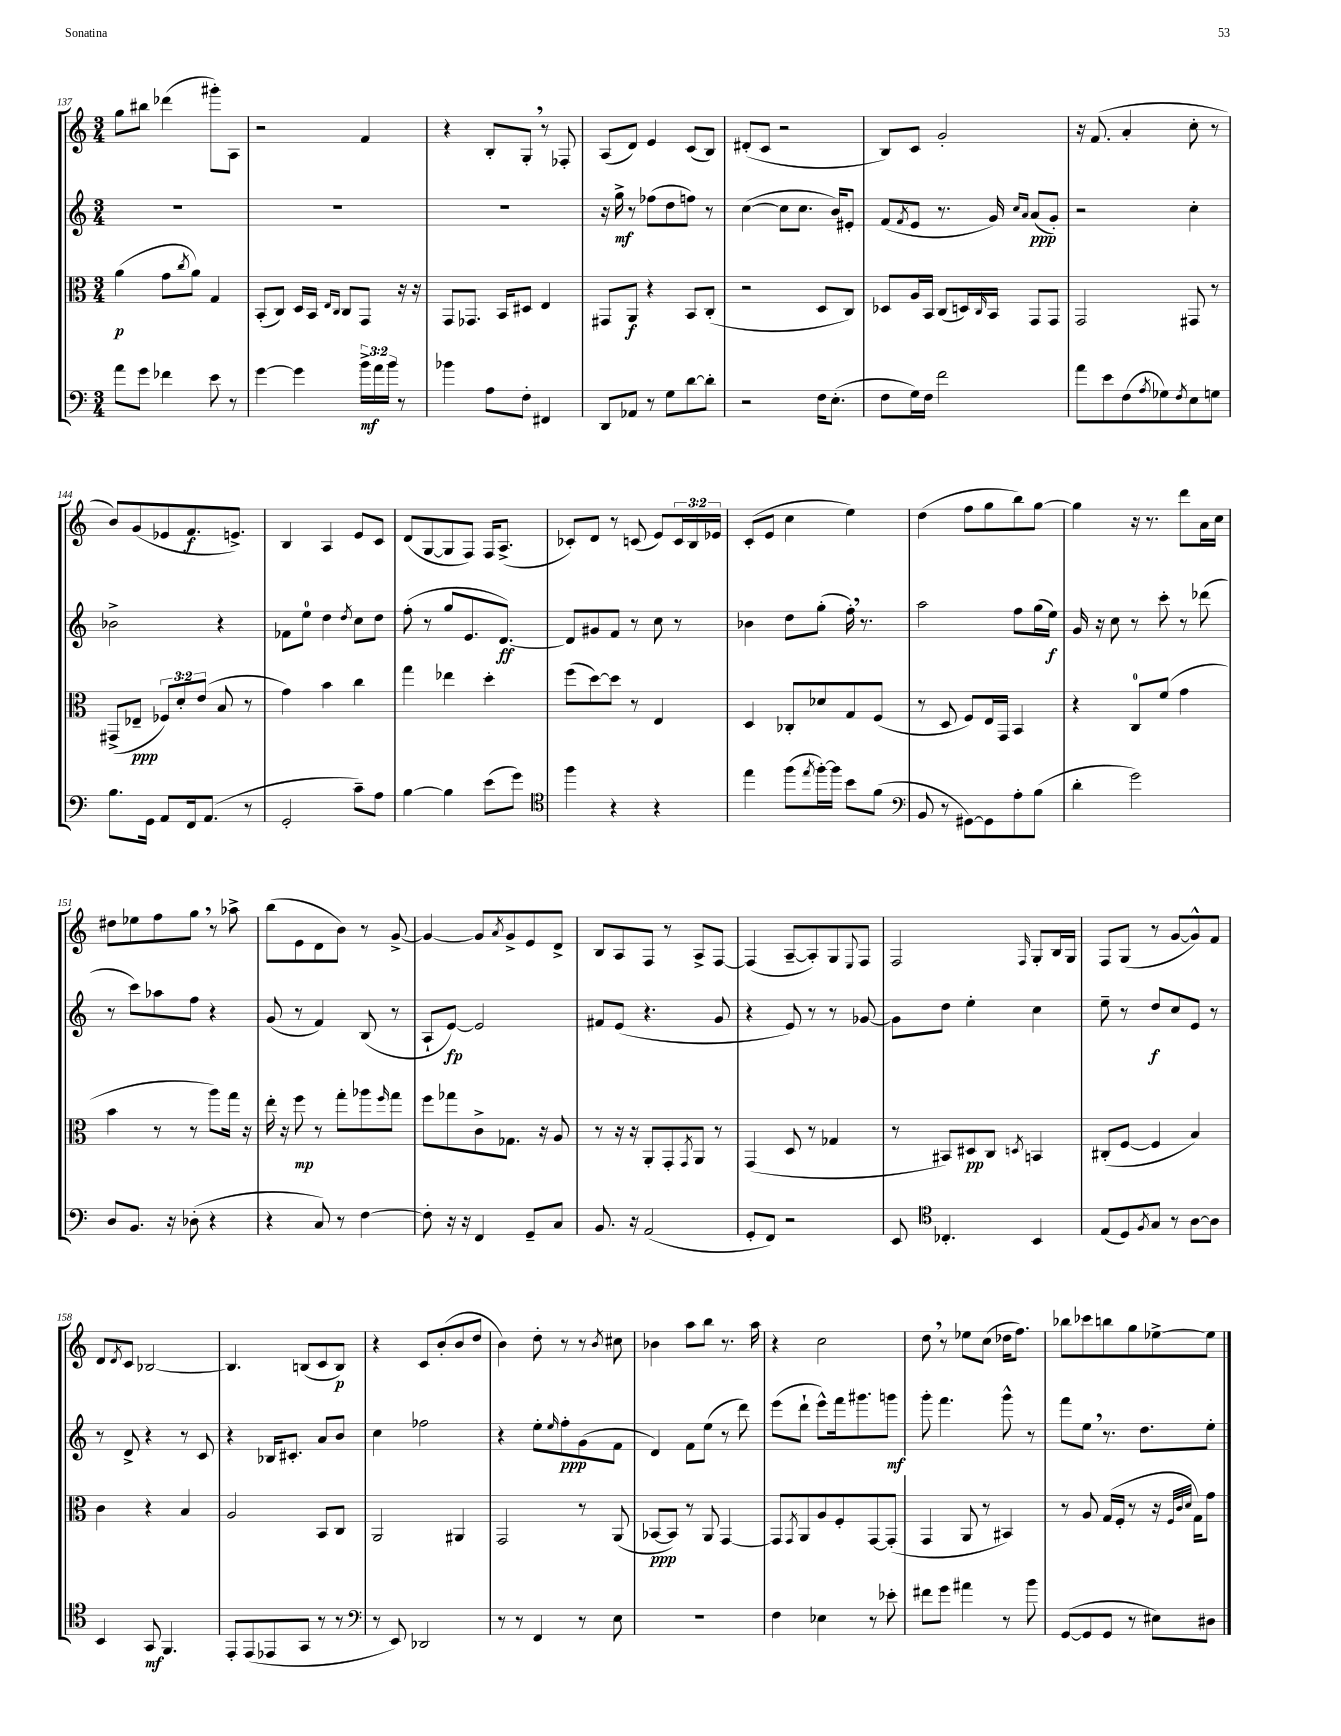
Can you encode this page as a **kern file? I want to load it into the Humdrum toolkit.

**kern	**dynam	**kern	**dynam	**kern	**dynam	**kern	**dynam
*part4	*part4	*part3	*part3	*part2	*part2	*part1	*part1
*staff4	*staff4	*staff3	*staff3	*staff2	*staff2	*staff1	*staff1
*clefF4	*	*clefC3	*	*clefG2	*	*clefG2	*
*k[]	*	*k[]	*	*k[]	*	*k[]	*
*M3/4	*	*M3/4	*	*M3/4	*	*M3/4	*
=137	=137	=137	=137	=137	=137	=137	=137
8a\L	.	(4a\	p	2.r	.	8gg\L	.
8g\J	.	.	.	.	.	8bb#X\J	.
4f-X\	.	8g\L	.	.	.	(4ddd-X\	.
.	.	8qcc/	.	.	.	.	.
.	.	8a\J)	.	.	.	.	.
8e\	.	4G/	.	.	.	8ggg#X'\L)	.
8r	.	.	.	.	.	8A\J	.
=138	=138	=138	=138	=138	=138	=138	=138
[4g\	.	(8BB'/L	.	2.r	.	2r	.
.	.	8C/J)	.	.	.	.	.
4g\]	.	16D/LL	.	.	.	.	.
.	.	16BB/JJ	.	.	.	.	.
.	.	16qqE/LL	.	.	.	.	.
.	.	16qqC/JJ	.	.	.	.	.
.	.	8C/L	.	.	.	.	.
24b^\LL	mf	8GG/J	.	.	.	4f/	.
24a\	.	.	.	.	.	.	.
24b\JJ	.	.	.	.	.	.	.
8r	.	16r	.	.	.	.	.
.	.	16r	.	.	.	.	.
=139	=139	=139	=139	=139	=139	=139	=139
4b-X\	.	8GG/L	.	2.r	.	4r	.
.	.	8.GG-X/J	.	.	.	.	.
8A\L	.	.	.	.	.	8B'/L	.
.	.	16BB/KL	.	.	.	.	.
8F'\J	.	8D#X/J	.	.	.	8G',/J	.
4FF#X/	.	4E/	.	.	.	8r	.
.	.	.	.	.	.	8F-X'/	.
=140	=140	=140	=140	=140	=140	=140	=140
8DD/L	.	8GG#X/L	.	16r	.	(8A/L	.
.	.	.	.	16gg^\	mf	.	.
8AA-X/J	.	8AA/J	f	8r	.	8d/J)	.
8r	.	4r	.	(8ff-X\L	.	4e/	.
8G\L	.	.	.	8dd\	.	.	.
[8d\	.	8BB/L	.	8ffn\J)	.	(8c/L	.
8d'\J]	.	(8C'/J	.	8r	.	8B/J)	.
=141	=141	=141	=141	=141	=141	=141	=141
2r	.	2r	.	([4cc\	.	(8d#X'/L	.
.	.	.	.	.	.	8c/J	.
.	.	.	.	8cc\L]	.	2r	.
.	.	.	.	8.cc\J	.	.	.
16F\KL	.	8D/L	.	.	.	.	.
(8.E'\J	.	.	.	16b/KL)	.	.	.
.	.	8C/J)	.	8e#X'/J	.	.	.
=142	=142	=142	=142	=142	=142	=142	=142
8F\L	.	8D-X/L	.	(8f/L	.	8B/L)	.
.	.	.	.	8qf/	.	.	.
16G\L)	.	16A/L	.	8e/J	.	8c/J	.
16F\JJ	.	16BB/JJ	.	.	.	.	.
2f\	.	(8C/L	.	8.r	.	2g'/	.
.	.	16Dn/L)	.	.	.	.	.
.	.	16qqC/	.	.	.	.	.
.	.	16BB/JJ	.	16g/)	.	.	.
.	.	.	.	16qqcc/LL	.	.	.
.	.	.	.	16qqa/JJ	.	.	.
.	.	8GG/L	.	(8a/L	ppp	.	.
.	.	8GG/J	.	8g'/J)	.	.	.
=143	=143	=143	=143	=143	=143	=143	=143
8a\L	.	2GG/	.	2r	.	16r	.
.	.	.	.	.	.	(8.f/	.
8e\	.	.	.	.	.	.	.
(8F\	.	.	.	.	.	4a'/	.
8qA/	.	.	.	.	.	.	.
8G-X\)	.	.	.	.	.	.	.
8qF/	.	.	.	.	.	.	.
8E\	.	8GG#X/	.	4cc'\	.	8cc'\	.
8Gn\J	.	8r	.	.	.	8r	.
!!LO:LB:g=z
=144	=144	=144	=144	=144	=144	=144	=144
8.B\L	.	(8GG#X^/L	.	2b-X^\	.	8b/L)	.
.	.	8E-X~/J	ppp	.	.	(8g/	.
16GG\Jk	.	.	.	.	.	.	.
8AA/L	.	12F-X/L)	.	.	.	8e-X/	.
.	.	12d'/	.	.	.	.	.
16FF/k	.	.	.	.	.	8.f/	f
.	.	(12e/J	.	.	.	.	.
(8.AA/J	.	.	.	.	.	.	.
.	.	8B/	.	4r	.	.	.
.	.	.	.	.	.	8.en^/J)	.
8r	.	8r	.	.	.	.	.
=145	=145	=145	=145	=145	=145	=145	=145
2GG'/	.	4g\)	.	8f-X\L	.	4B/	.
.	.	.	.	8ee\J	.	.	.
.	.	4b\	.	4dd\	.	4A/	.
.	.	.	.	8qdd/	.	.	.
8c~\L)	.	4cc\	.	8cc\L	.	8e/L	.
8A\J	.	.	.	8dd\J	.	8c/J	.
=146	=146	=146	=146	=146	=146	=146	=146
[4B\	.	4gg\	.	(8ff'\	.	(8d/L	.
.	.	.	.	8r	.	[8G/	.
4B\]	.	4ee-X\	.	8gg/L	.	8G/]	.
.	.	.	.	8.e/	.	8F/J)	.
(8e\L	.	4dd'\	.	.	.	16F/KL	.
.	.	.	.	[8.d/J)	ff	(8.A^/J	.
8g\J)	.	.	.	.	.	.	.
=147	=147	=147	=147	=147	=147	=147	=147
*clefC4	*	*	*	*	*	*	*
4ff\	.	(8ff\L	.	8d/L]	.	8c-X'/L)	.
.	.	[8dd\)	.	8g#X/	.	8d/J	.
4r	.	8dd\J]	.	8f/J	.	8r	.
.	.	8r	.	8r	.	(8cn/	.
4r	.	4E/	.	8cc\	.	8e/L)	.
.	.	.	.	8r	.	24c/L	.
.	.	.	.	.	.	24B/	.
.	.	.	.	.	.	24e-X/JJ	.
=148	=148	=148	=148	=148	=148	=148	=148
4ee\	.	4D/	.	4b-X\	.	(8c'/L	.
.	.	.	.	.	.	8e/J	.
(8ff\L	.	8C-X'/L	.	8dd\L	.	4cc\	.
8qee/	.	.	.	.	.	.	.
[16ff'\L)	.	8d-X/	.	(8gg'\J	.	.	.
16ff\JJ]	.	.	.	.	.	.	.
8b\L	.	8G/	.	16ff',\)	.	4ee\)	.
.	.	.	.	8.r	.	.	.
(8f\J	.	(8F/J	.	.	.	.	.
=149	=149	=149	=149	=149	=149	=149	=149
*clefF4	*	*	*	*	*	*	*
8BB/	.	8r	.	2aa\	.	(4dd\	.
8r	.	8D/	.	.	.	.	.
[8GG#X\L)	.	8F/L)	.	.	.	8ff\L	.
8GG#\]	.	16E/L	.	.	.	8gg\	.
.	.	16GG/JJ	.	.	.	.	.
8A'\	.	4BB/	.	8ff\L	.	8bb\)	.
(8B\J	.	.	.	(16gg\L	.	[8gg\J	.
.	.	.	.	16ee\JJ)	f	.	.
=150	=150	=150	=150	=150	=150	=150	=150
4d'\	.	4r	.	16g/	.	4gg\]	.
.	.	.	.	16r	.	.	.
.	.	.	.	8cc\	.	.	.
2g\)	.	8C/L	.	8r	.	16r	.
.	.	.	.	.	.	8.r	.
.	.	(8f/J	.	8ccc'\	.	.	.
.	.	4g\	.	8r	.	8ddd\L	.
.	.	.	.	(8ddd-X\	.	16a\L	.
.	.	.	.	.	.	16cc\JJ	.
!!LO:LB:g=z
=151	=151	=151	=151	=151	=151	=151	=151
8D/L	.	4b\	.	8r	.	8dd#X\L	.
8.BB/J	.	.	.	8ccc\L)	.	8ee-X\	.
.	.	8r	.	8aa-X\	.	8ff\	.
16r	.	.	.	.	.	.	.
(8D-X'\	.	8r	.	8ff\J	.	8gg,\J	.
4r	.	8aa\L)	.	4r	.	8r	.
.	.	16gg\Jk	.	.	.	8aa-X^\	.
.	.	16r	.	.	.	.	.
=152	=152	=152	=152	=152	=152	=152	=152
4r	.	16ee'\	.	(8g/	.	(8bb\L	.
.	.	16r	.	.	.	.	.
.	.	8ff\	mp	8r	.	8e\	.
8C/)	.	8r	.	4f/)	.	8d\	.
8r	.	8gg'\L	.	.	.	8b\J)	.
[4F\	.	8aa-X\	.	(8B/	.	8r	.
.	.	16qqff/	.	.	.	.	.
.	.	8gg\J	.	8r	.	[8g^/	.
=153	=153	=153	=153	=153	=153	=153	=153
8F'\]	.	8ff\L	.	8A`/L	.	4g/_	.
16r	.	8gg-X\	.	[8e/J)	fp	.	.
16r	.	.	.	.	.	.	.
4FF/	.	8c^\	.	2e/]	.	8g/L]	.
.	.	.	.	.	.	8qa/	.
.	.	8.G-X\J	.	.	.	8g^/	.
8GG~/L	.	.	.	.	.	8e/	.
.	.	16r	.	.	.	.	.
8C/J	.	8A/	.	.	.	8d^/J	.
=154	=154	=154	=154	=154	=154	=154	=154
8.BB/	.	8r	.	8f#X/L	.	8B/L	.
.	.	16r	.	(8e/J	.	8A/	.
16r	.	16r	.	.	.	.	.
(2AA/	.	8AA'/L	.	4.r	.	8F/J	.
.	.	8GG'/	.	.	.	8r	.
.	.	8qGG/	.	.	.	.	.
.	.	8AA/J	.	.	.	8A^/L	.
.	.	8r	.	8g/	.	[8F/J	.
=155	=155	=155	=155	=155	=155	=155	=155
8GG'/L	.	(4GG/	.	4r	.	(4F/]	.
8FF/J)	.	.	.	.	.	.	.
2r	.	8D/	.	8e/)	.	[8A~/L	.
.	.	8r	.	8r	.	8A'/])	.
.	.	4G-X/	.	8r	.	8G/	.
.	.	.	.	.	.	8qqE/	.
.	.	.	.	[8g-X/	.	8F/J	.
=156	=156	=156	=156	=156	=156	=156	=156
8EE/	.	8r	.	8g-\L]	.	2F/	.
*clefC4	*	*	*	*	*	*	*
4.C-X'/	.	8BB#X/L)	.	8dd\J	.	.	.
.	.	8D#X/	pp	4ee'\	.	.	.
.	.	8C/J	.	.	.	.	.
.	.	8qDn/	.	.	.	16qqF/	.
4BB/	.	4BBn/	.	4cc\	.	8G'/L	.
.	.	.	.	.	.	16B/L	.
.	.	.	.	.	.	16G/JJ	.
=157	=157	=157	=157	=157	=157	=157	=157
(8E/L	.	(8C#X'/L	.	8ee~\	.	8F/L	.
8D/)	.	[8F/J	.	8r	.	(8G/J	.
8qF/	.	.	.	.	.	.	.
8G/J	.	4F/]	.	8dd/L	f	8r	.
8r	.	.	.	8cc/	.	[8g/L	.
[8A\L	.	4B/)	.	8e/J	.	8g^^/])	.
8A\J]	.	.	.	8r	.	8f/J	.
!!LO:LB:g=z
=158	=158	=158	=158	=158	=158	=158	=158
4BB/	.	4c\	.	8r	.	8d/L	.
.	.	.	.	.	.	8qd/	.
.	.	.	.	8d^/	.	8c/J	.
8GG/	mf	4r	.	4r	.	[2B-X/	.
4.FF/	.	.	.	.	.	.	.
.	.	4B/	.	8r	.	.	.
.	.	.	.	8c/	.	.	.
=159	=159	=159	=159	=159	=159	=159	=159
8EE'/L	.	2A/	.	4r	.	4.B-/]	.
(8EE/	.	.	.	.	.	.	.
8EE-X/	.	.	.	16B-X/KL	.	.	.
.	.	.	.	8.c#X'/J	.	.	.
8GG/J	.	.	.	.	.	(8Bn/L	.
8r	.	8BB/L	.	8a/L	.	8c/	.
8r	.	8C/J	.	8b/J	.	8B/J)	p
=160	=160	=160	=160	=160	=160	=160	=160
*clefF4	*	*	*	*	*	*	*
8r	.	2AA/	.	4cc\	.	4r	.
8EE/)	.	.	.	.	.	.	.
2DD-X/	.	.	.	2ff-X\	.	8c/L	.
.	.	.	.	.	.	(8b'/	.
.	.	4AA#X/	.	.	.	8b/	.
.	.	.	.	.	.	8dd/J	.
=161	=161	=161	=161	=161	=161	=161	=161
8r	.	2GG/	.	4r	.	4b\)	.
8r	.	.	.	.	.	.	.
4FF/	.	.	.	8ee'\L	.	8dd'\	.
.	.	.	.	16qqee/	.	.	.
.	.	.	.	8ff'\	ppp	8r	.
8r	.	8r	.	(8g\	.	8r	.
.	.	.	.	.	.	8qb/	.
8E\	.	(8AA/	.	8f\J	.	8cc#X\	.
=162	=162	=162	=162	=162	=162	=162	=162
2.r	.	[8BB-X/L	ppp	4d/)	.	4b-X\	.
.	.	8BB-/J])	.	.	.	.	.
.	.	8r	.	8f\L	.	8aa\L	.
.	.	8AA/	.	(8ee\J	.	8bb\J	.
.	.	[4GG/	.	8r	.	8.r	.
.	.	.	.	8ddd\)	.	.	.
.	.	.	.	.	.	16aa\	.
=163	=163	=163	=163	=163	=163	=163	=163
4F\	.	8GG/L]	.	(8eee\L	.	4r	.
.	.	8qGG/	.	.	.	.	.
.	.	8AA/	.	8ddd`\J	.	.	.
4E-X\	.	8A/	.	8eee^^\L)	.	2cc\	.
.	.	8F'/	.	16fff\k	.	.	.
.	.	.	.	8.ggg#X\	.	.	.
8r	.	[8GG/	.	.	.	.	.
8e-X'\	.	(8GG'/J]	.	8gggn\J	mf	.	.
=164	=164	=164	=164	=164	=164	=164	=164
8f#X\L	.	4GG/	.	8ggg'\	.	8dd,\	.
8g\J	.	.	.	4.fff\	.	8r	.
4a#X\	.	8AA/	.	.	.	8ee-X\L	.
.	.	8r	.	.	.	(8cc\J	.
8r	.	4BB#X/)	.	8ggg^^\	.	16dd-X\KL	.
.	.	.	.	.	.	8.ff\J)	.
8b\	.	.	.	8r	.	.	.
=165	=165	=165	=165	=165	=165	=165	=165
([8GG/L	.	8r	.	8fff\L	.	8bb-X\L	.
8GG/]	.	8A/	.	8ee,\J	.	8ccc-X\	.
8GG/J	.	(16G/LL	.	8.r	.	8bbn\	.
.	.	16F'/JJ	.	.	.	.	.
8r	.	8r	.	.	.	8gg\	.
.	.	.	.	8.dd\L	.	.	.
8E#X\L)	.	16r	.	.	.	[8ee-X^\	.
.	.	32qqF/LLL	.	.	.	.	.
.	.	32qqc/	.	.	.	.	.
.	.	32qqd/JJJ	.	.	.	.	.
.	.	16G\KL)	.	.	.	.	.
8D#X\J	.	8g\J	.	8ee'\J	.	8ee-\J]	.
==	==	==	==	==	==	==	==
*-	*-	*-	*-	*-	*-	*-	*-
